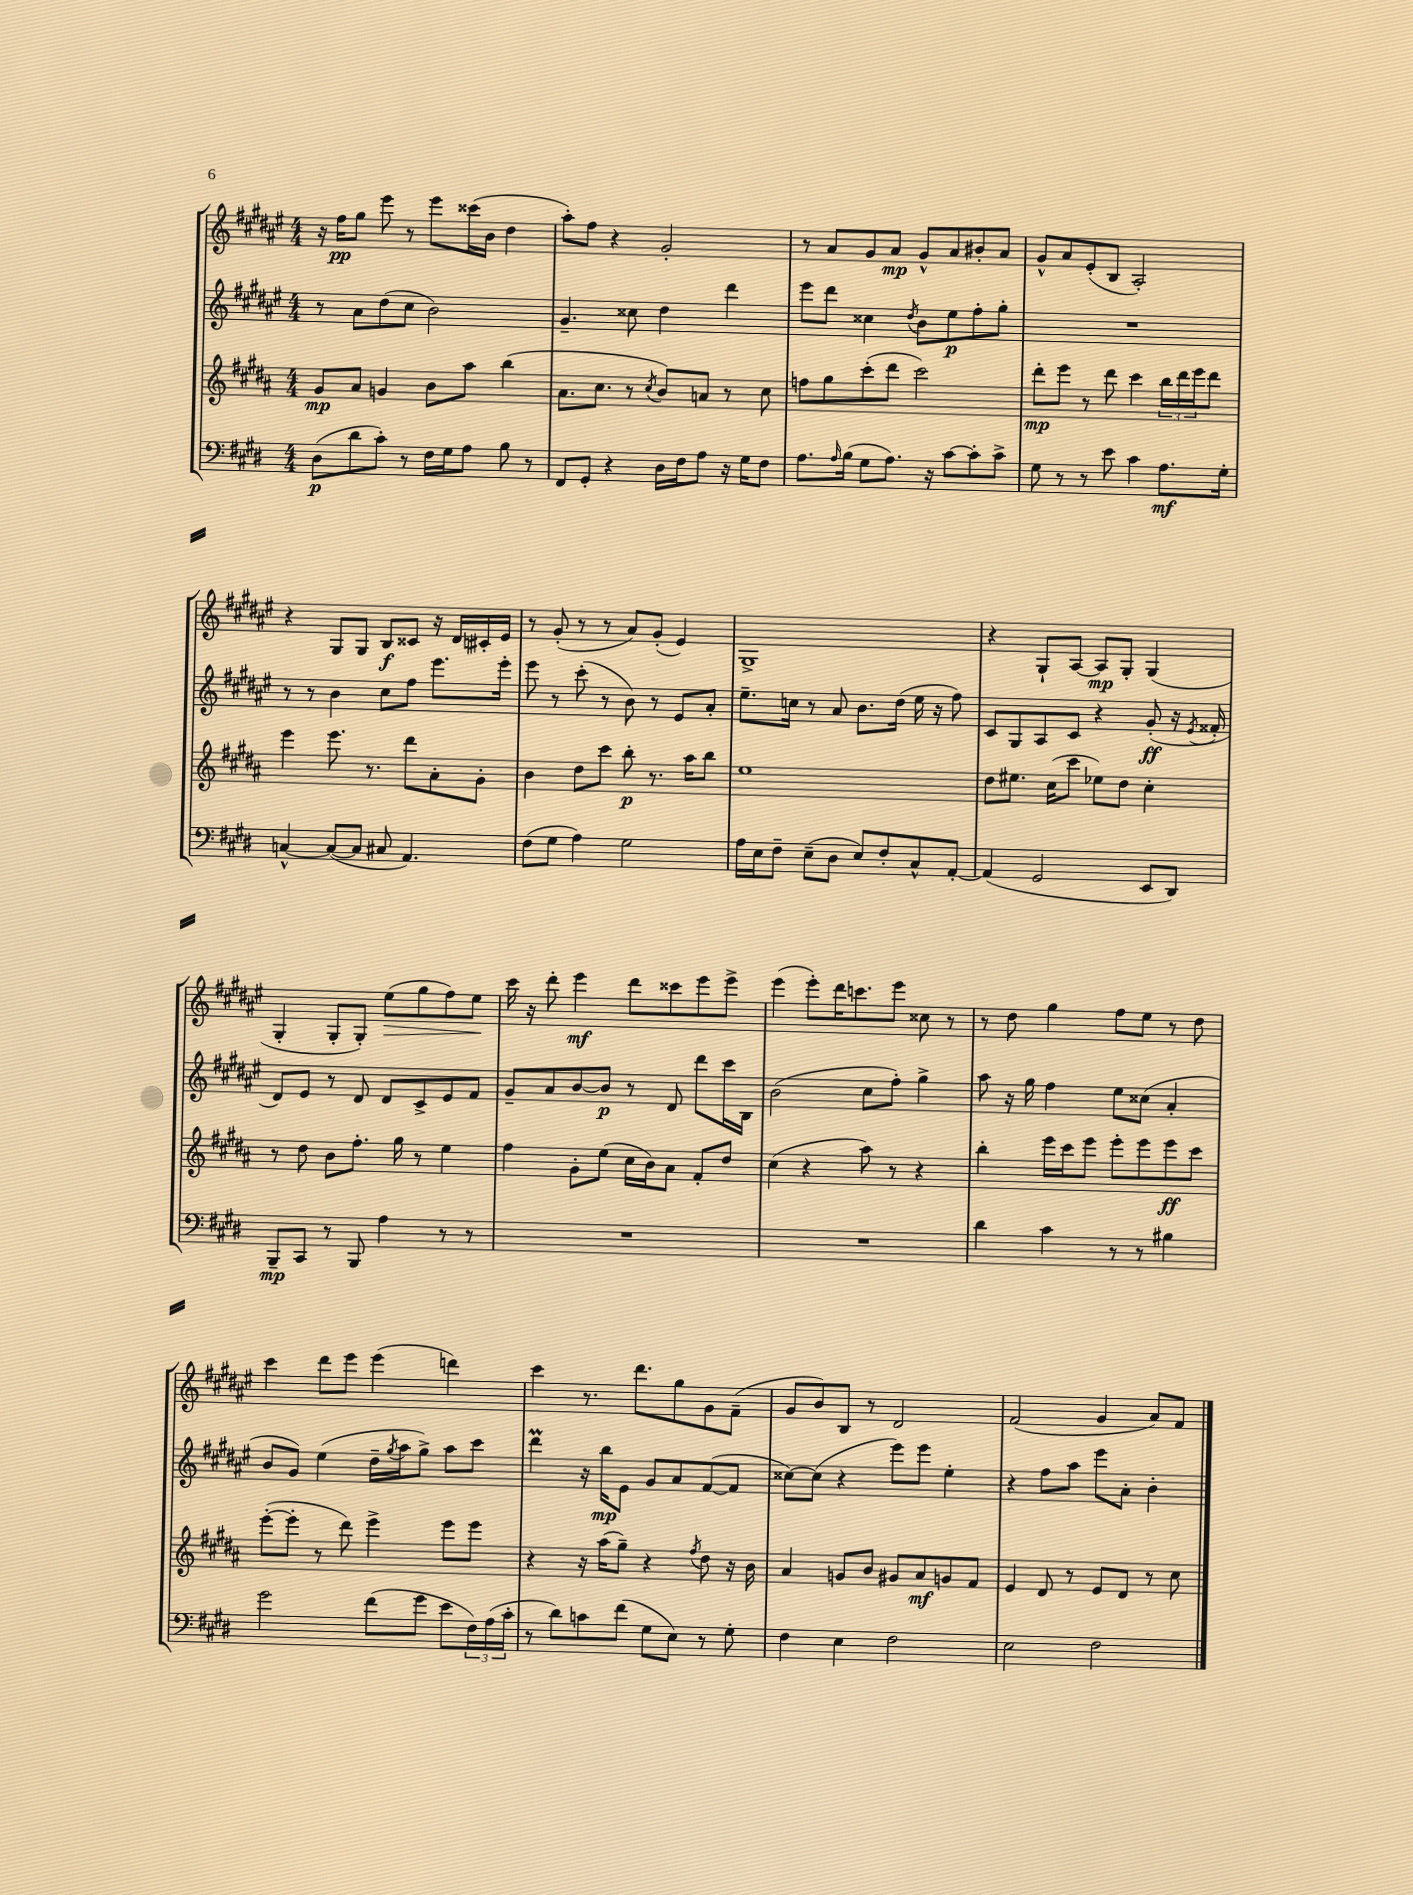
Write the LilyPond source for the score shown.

<<
\new StaffGroup <<
\new Staff = "s0" {
    \clef treble \key fis \major \numericTimeSignature \time 4/4
    r16 fis''16\pp gis''8 eis'''8 r8 eis'''8 cisis'''16( b'16 dis''4 |
    ais''8-.) fis''8 r4 gis'2-. |
    r8 ais'8 gis'8 ais'8\mp gis'8-^ ais'8 bis'8-. ais'8 |
    gis'8-^ ais'8 eis'8-.( b8 ais2-.) |
    r4 gis8 gis8 b8\f cisis'8 r16 dis'16 cis'16-. eis'16 |
    r8 gis'8-.( r8 r8 ais'8) gis'8-.( eis'4) |
    gis1-> |
    r4 gis8-! ais8~ ais8\mp gis8-. gis4( |
    gis4-. gis8-. gis8-.) eis''8\>( gis''8 fis''8) eis''8\! |
    cis'''16 r16 dis'''8-. eis'''4\mf dis'''8 cisis'''8 eis'''8 eis'''8-> |
    eis'''4( eis'''8-.) dis'''16 c'''8. eis'''8 cisis''8 r8 |
    r8 dis''8 gis''4 fis''8 eis''8 r8 dis''8 |
    cis'''4 dis'''8 eis'''8 eis'''4( d'''4) |
    cis'''4 r8. dis'''8. gis''8 gis'8 fis'8--( |
    gis'8 b'8) b8 r8 dis'2 |
    fis'2( gis'4 ais'8) fis'8 \bar "|." |
}
\new Staff = "s1" {
    \clef treble \key fis \major \numericTimeSignature \time 4/4
    r8 ais'8 dis''8( cis''8 b'2) |
    gis'4.-- cisis''8 dis''4 dis'''4 |
    eis'''8 dis'''8 cisis''4 \acciaccatura { dis''8 } b'8 eis''8\p fis''8-. gis''8-. |
    R1 |
    r8 r8 b'4 cis''8 fis''8 eis'''8. eis'''16-. |
    eis'''8 r8 cis'''8-.( r8 b'8) r8 eis'8 ais'8-. |
    eis''8.-- c''16 r8 ais'8 b'8. dis''16( eis''16 r16 fis''8) |
    cis'8 gis8 ais8 cis'8 r4 gis'8-.\ff( r16 \acciaccatura { eis'8 } fisis'16-. |
    dis'8) eis'8 r8 dis'8 dis'8 cis'8-> eis'8 fis'8 |
    gis'8-- ais'8 b'8~ b'8\p r8 dis'8 dis'''8 cis'''16 b16 |
    b'2( cis''8 fis''8-.) gis''4-> |
    ais''8 r16 gis''16 fis''4 eis''8 cisis''8( ais'4-. |
    b'8 gis'8) eis''4( dis''16-- \acciaccatura { gis''8 } ais''16 gis''8->) ais''8 cis'''8 |
    dis'''4\prall r16 b''16\mp eis'8 gis'8 ais'8 fis'8~( fis'8 |
    cisis''8~) cisis''8( r4 eis'''8) eis'''8 eis''4-. |
    r4 fis''8 ais''8 eis'''8 ais'8-. b'4-. \bar "|." |
}
\new Staff = "s2" {
    \clef treble \key b \major \numericTimeSignature \time 4/4
    gis'8\mp ais'8 g'4 b'8 ais''8 b''4( |
    ais'8. cis''8. r8 \acciaccatura { cis''8 } b'8) a'8 r8 cis''8 |
    f''8 gis''8 cis'''8-.( dis'''8 cis'''2) |
    dis'''8-.\mp e'''8 r8 dis'''8 cis'''4 \tuplet 3/2 { b''16 dis'''16 e'''16 } dis'''8 |
    e'''4 e'''8. r8. dis'''8 ais'8-. gis'8-. |
    b'4 dis''8 cis'''8 b''8-.\p r8. ais''16 b''8 |
    e''1 |
    dis''8 eis''8. cis''16( cis'''8 ees''8) dis''8 cis''4-. |
    r8 dis''8 b'8 fis''8.-. gis''16 r8 e''4 |
    fis''4 gis'8-. e''8( cis''16 b'16) ais'8 fis'8-. dis''8 |
    cis''4( r4 ais''8) r8 r4 |
    b''4-. e'''16 cis'''16 e'''8 e'''8-. e'''8 e'''8\ff cis'''8 |
    e'''8~-.( e'''8-. r8 dis'''8) e'''4-> e'''8 e'''8 |
    r4 r16 ais''16( gis''8--) r4 \acciaccatura { fis''8 } dis''8 r16 b'16 |
    ais'4 g'8 b'8 gis'8 ais'8\mf g'8 fis'8 |
    e'4 dis'8 r8 e'8 dis'8 r8 cis''8 \bar "|." |
}
\new Staff = "s3" {
    \clef bass \key e \major \numericTimeSignature \time 4/4
    dis8\p( dis'8 cis'8-.) r8 fis16 gis16 a8 b8 r8 |
    fis,8 gis,8-. r4 dis16 fis16 a8 r16 gis16 fis8 |
    a8. \grace { a16 } b16( gis8 a8.) r16 cis'8~ cis'8-. cis'8-> |
    gis8 r8 r8 e'8 cis'4 a8.\mf gis16-. |
    c4~-^ c8~( c8 cis8 a,4.) |
    fis8( gis8 a4) gis2 |
    a16 e16 fis8-- e8--( dis8 e8) fis8-. cis8-^ a,8~-. |
    a,4( gis,2 e,8 dis,8) |
    b,,8--\mp cis,8 r8 b,,8 a4 r8 r8 |
    R1 |
    R1 |
    dis'4 cis'4 r8 r8 bis4 |
    gis'2 fis'8( gis'8 e'8 \tuplet 3/2 { fis16) a16( cis'16-. } |
    r8 dis'8) c'8 fis'8( gis8 e8) r8 gis8-. |
    fis4 e4 fis2 |
    e2 fis2 \bar "|." |
}
>>
>>
\layout { \context { \Score \remove "Bar_number_engraver" } }
